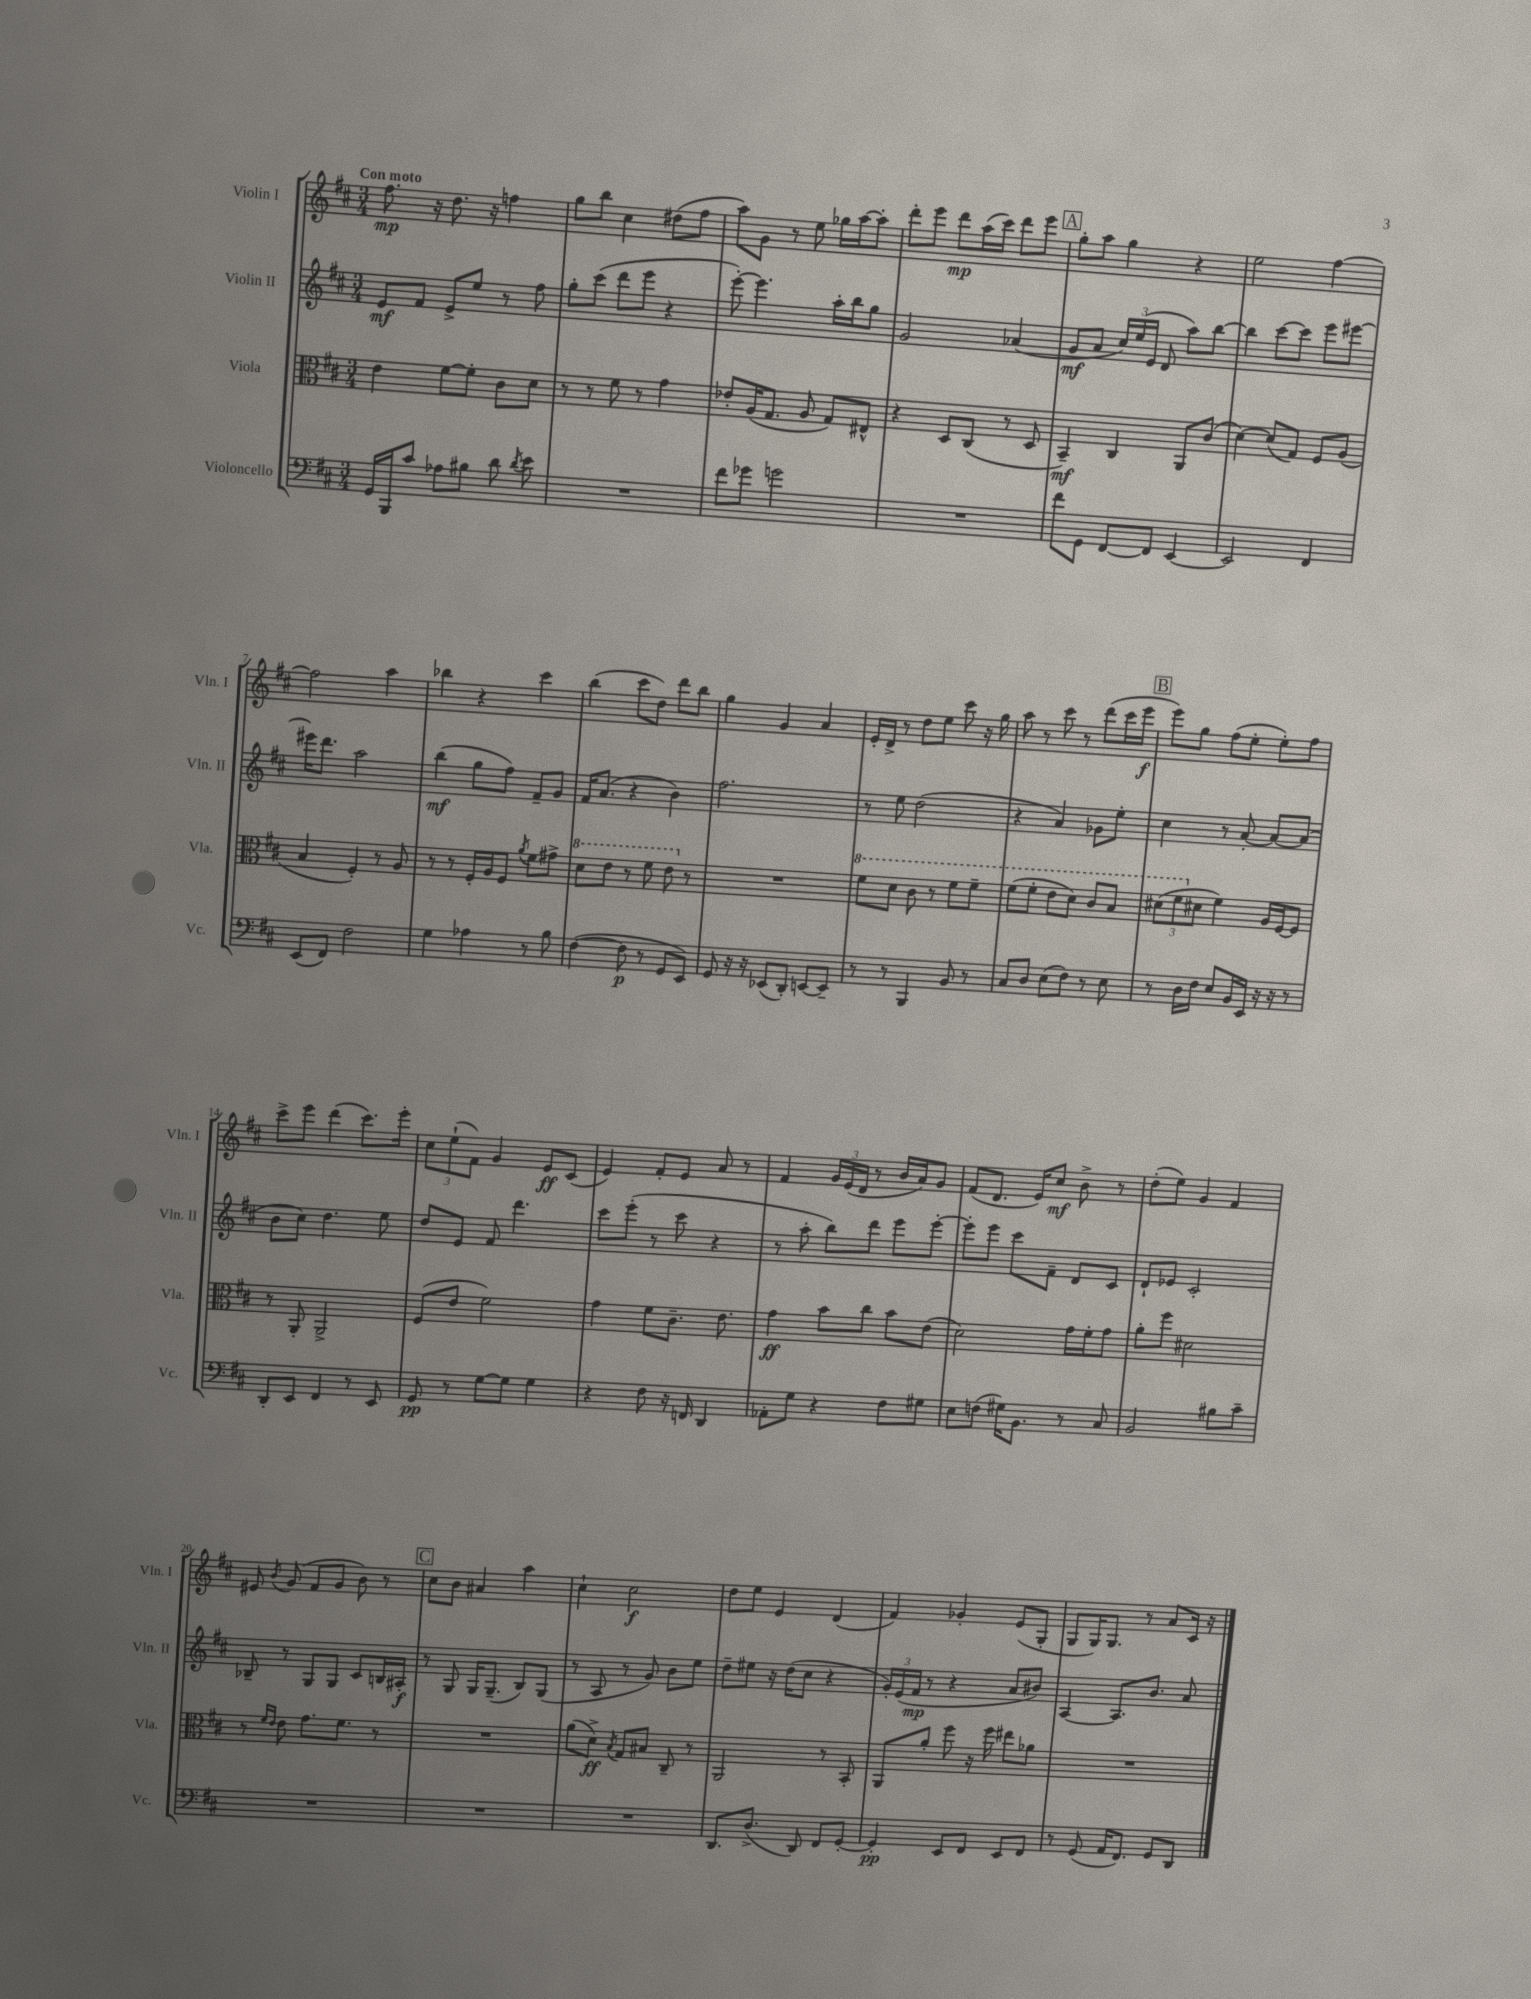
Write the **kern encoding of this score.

**kern	**kern	**kern	**kern
*staff4	*staff3	*staff2	*staff1
*clefF4	*clefC3	*clefG2	*clefG2
*k[f#c#]	*k[f#c#]	*k[f#c#]	*k[f#c#]
*M3/4	*M3/4	*M3/4	*M3/4
16GG/LL	4e\	8e/L	8.ff#\
16BBB/J	.	.	.
8c#/J	.	8f#/J	.
.	.	.	16r
8A-\L	[8f#\L	8e^/L	8.dd\
8B#\J	8f#'\]J	8ee/J	.
.	.	.	16r
8d\	8c#\L	8r	4ff\
8qd/	.	.	.
8e\	8d\J	8ff#\	.
=	=	=	=
2.r	8r	8gg'\L	8gg\L
.	8r	(8ccc#\J	8bb\J
.	8f#\	8ddd\L	4cc#\
.	8r	8eee\J	.
.	4g\	4r	(8dd#\L
.	.	.	8ff#\J
=	=	=	=
8f#\L	8e-'/L	[8eee'\)	8aa\L)
8g-\J	(16A/K	4.eee\]	8g\J
.	8.G/J	.	.
2g\	.	.	8r
.	8A/	.	8ee\
.	8G/L)	16aa'\LL	16gg-\LL
.	.	16bb\J	[16aa\J
.	8E#^^/J	8gg\J	8aa'\]J
=	=	=	=
2.r	4r	2g/	8ddd'\L
.	.	.	8eee\J
.	8D/L	.	8ddd\L
.	(8C#/J	.	(16aa\L
.	.	.	16ccc#\JJ)
.	8r	(4a-/	8ddd\L
.	8D/	.	8eee\J
=	=	=	=
8f#\L	4BB~/)	8g/L	8gg'\L
8GG\J	.	8a/J	8aa\J
[8FF#/L	4C#/	24cc#/LL)	4gg\
.	.	(24ee/	.
.	.	24e/JJ	.
8FF#/]J	.	8d/	.
[4EE/	8AA/L	8aa\L)	4r
.	(8c#/J	[8bb\J	.
=	=	=	=
2EE/]	[4d\)	4bb\]	2ee\
.	(8d/]L	[8ccc#\L	.
.	8G/J)	8ccc#\]J	.
4FF#/	8F#/L	8eee\L	[4ff#\
.	(8A/J	[8eee#\J	.
=	=	=	=
(8EE/L	4B/	16eee#\]LK	2ff#\]
.	.	8.ddd\J	.
8FF#/J)	.	.	.
2F#\	4F#'/)	2aa\	.
.	8r	.	4aa\
.	8A/	.	.
=	=	=	=
4G\	8r	(4bb\	4bb-\
.	8r	.	.
4A-\	16F#'/LL	8gg\L	4r
.	16A/J	.	.
.	8F#/J	8ff#\J)	.
.	8qa/	.	.
8r	8f#\L	8f#~/L	4ccc#\
8B\	8g#^\J	8g/J	.
=	=	=	=
([4F#\	8dd\L	16f#/LK	(4bb\
.	.	(8.a/J	.
.	8ee\J	.	.
8F#\]	8r	4r	8ccc#\L
8r	8ff#\	.	8dd\J)
8GG/L	8ee\	4b\)	8ddd\L
8EE/J)	8r	.	8bb\J
=	=	=	=
8GG/	2.r	2.ff#\	4gg\
16r	.	.	.
16r	.	.	.
(8EE-/L	.	.	4g/
8DD'/J)	.	.	.
[8EE/L	.	.	4a/
8EE~/]J	.	.	.
=	=	=	=
8r	8ff#\L	8r	16e'/LL
.	.	.	16d^/JJ
8r	8dd\J	8ee\	8r
4BBB/	8cc#\	(2dd\	8dd\L
.	8r	.	8ee\J
8BB/	8ff#\L	.	8ccc#\
8r	8ff#~\J	.	16r
.	.	.	16gg\
=	=	=	=
8C#/L	(8ff#\L	4r	8aa\
8D/J	8ff#'\J	.	8r
(8E\L	8ee\L	4a/)	8ccc#\
8F#\J)	8dd\J)	.	8r
8r	8cc#/L	8g-\L	(8ddd\L
8E\	8b/J	8ee'\J	16ccc#\L
.	.	.	16eee\JJ
=	=	=	=
8r	(12dd#\L	4cc#\	8eee\L)
.	12ff#\	.	.
16D\LL	.	.	8gg\J
.	12d#\J	.	.
16F#\JJ	.	.	.
8E/L	4f#\)	8r	(8ff#\L
16BB/L	.	[8a'/	8ee'\J
16EE/JJ	.	.	.
16r	16A/LL	8a/_L	8ee'\L)
16r	[16F#/J	.	.
8r	8F#/]J	(8a/]J	8ff#\J
=	=	=	=
8DD'/L	8r	8b\L	8ccc#^\L
8EE/J	8AA'/	8cc#\J)	8eee\J
4FF#/	2AA^/	4.dd\	(4ddd\
8r	.	.	8.ccc#\L)
8EE/	.	8ee\	.
.	.	.	16eee'\Jk
=	=	=	=
8GG/	(8F#/L	8dd/L	12cc#\L
.	.	.	(12ee`\
8r	8e/J	8e/J	.
.	.	.	12f#\J)
[8G\L	2f#\)	8f#/	4g/
8G\]J	.	4.ddd\	.
4G\	.	.	8e/L
.	.	.	(8c#/J
=	=	=	=
4r	4g\	8ccc#\L	4e/)
.	.	(8eee'\J	.
8F#\	8f#\L	8r	8f#'/L
16r	8.c#~\J	8ccc#\	8e/J
16FF/	.	.	.
4DD/	.	4r	8a/
.	8.e\	.	.
.	.	.	8r
=	=	=	=
8AA-'\L	4g\	8r	4f#/
8G\J	.	8aa'\	.
4r	8b\L	8bb\L)	24g/LL
.	.	.	(24e/
.	.	.	24d/JJ
.	8cc#\J	8ddd\J	8r
8F#\L	8b\L	8eee\L	16b/LL
.	.	.	16a/J)
8G#\J	(8e\J	[8eee'\J	8g/J
=	=	=	=
8E\L	2d\)	8eee'\]L	(8f#/L
(8F\J	.	8eee\J	8.d/J
16G#\LK)	.	8ccc#\L	.
8.BB\J	.	.	16e/LK)
.	.	8f#~\J	8cc#/J
8r	16g\LL	8d/L	8b^\
.	16f#'\J	.	.
8C#/	8g\J	8c#/J	8r
=	=	=	=
2BB/	8a'\L	8d`/L	(8dd'\L
.	8ff#\J	8e-/J	8ee\J)
.	2d#\	2c#'/	4g/
8B#\L	.	.	4f#/
8c#~\J	.	.	.
=	=	=	=
2.r	8r	8B-~/	8e#/
.	16qqf#/LL	.	.
.	16qqe/JJ	.	8qb/
.	8e\	8r	(8g/
.	8.g\L	8G/L	8f#/L
.	.	8G/J	8g/J
.	8.f#\J	.	.
.	.	8c#/L	8b\)
.	8r	16B/L	8r
.	.	16A#'/JJ	.
=	=	=	=
2.r	2.r	8r	8cc#\L
.	.	8G/	8b\J
.	.	16G/LK	4a#/
.	.	(8.G~/J	.
.	.	8B/L)	4aa\
.	.	(8G/J	.
=	=	=	=
2.r	(8a\L	8r	4cc#`\
.	8d^\J)	8A/	.
.	8qB/	.	.
.	8G/L	8r	2cc#\
.	8B#/J	8g/)	.
.	8C#~/	8b\L	.
.	8r	8ee\J	.
=	=	=	=
8.DD/L	2AA/	8dd~\L	8dd\L
.	.	8ee#\J	8ee\J
(8.D^/J	.	.	.
.	.	16r	4e/
.	.	(16dd\LK	.
8DD/)	.	8cc#\J	.
8FF#/L	8r	4r	(4d/
[8GG'/J	8BB'/	.	.
=	=	=	=
4GG'/]	8AA/L	24g'/LL)	4f#/)
.	.	(24e/	.
.	.	24f#/JJ	.
.	8a'/J	8r	.
8EE/L	8ff#\	4r	4g-'/
8FF#/J	16r	.	.
.	16ff#\	.	.
8EE/L	8ee#\L	8a/L	(8e/L
8FF#/J	8a-\J	8b#/J)	8G'/J
=	=	=	=
8r	2.r	[4A/	8G/L
(8GG/	.	.	16G/K)
.	.	.	8.G/J
16AA/LK	.	8.A/]L	.
8.FF#/J)	.	.	.
.	.	.	8r
.	.	8.b/J	.
8GG/L	.	.	8a/L
8DD/J	.	8a/	16c#/Jk
.	.	.	16r
==	==	==	==
*-	*-	*-	*-
